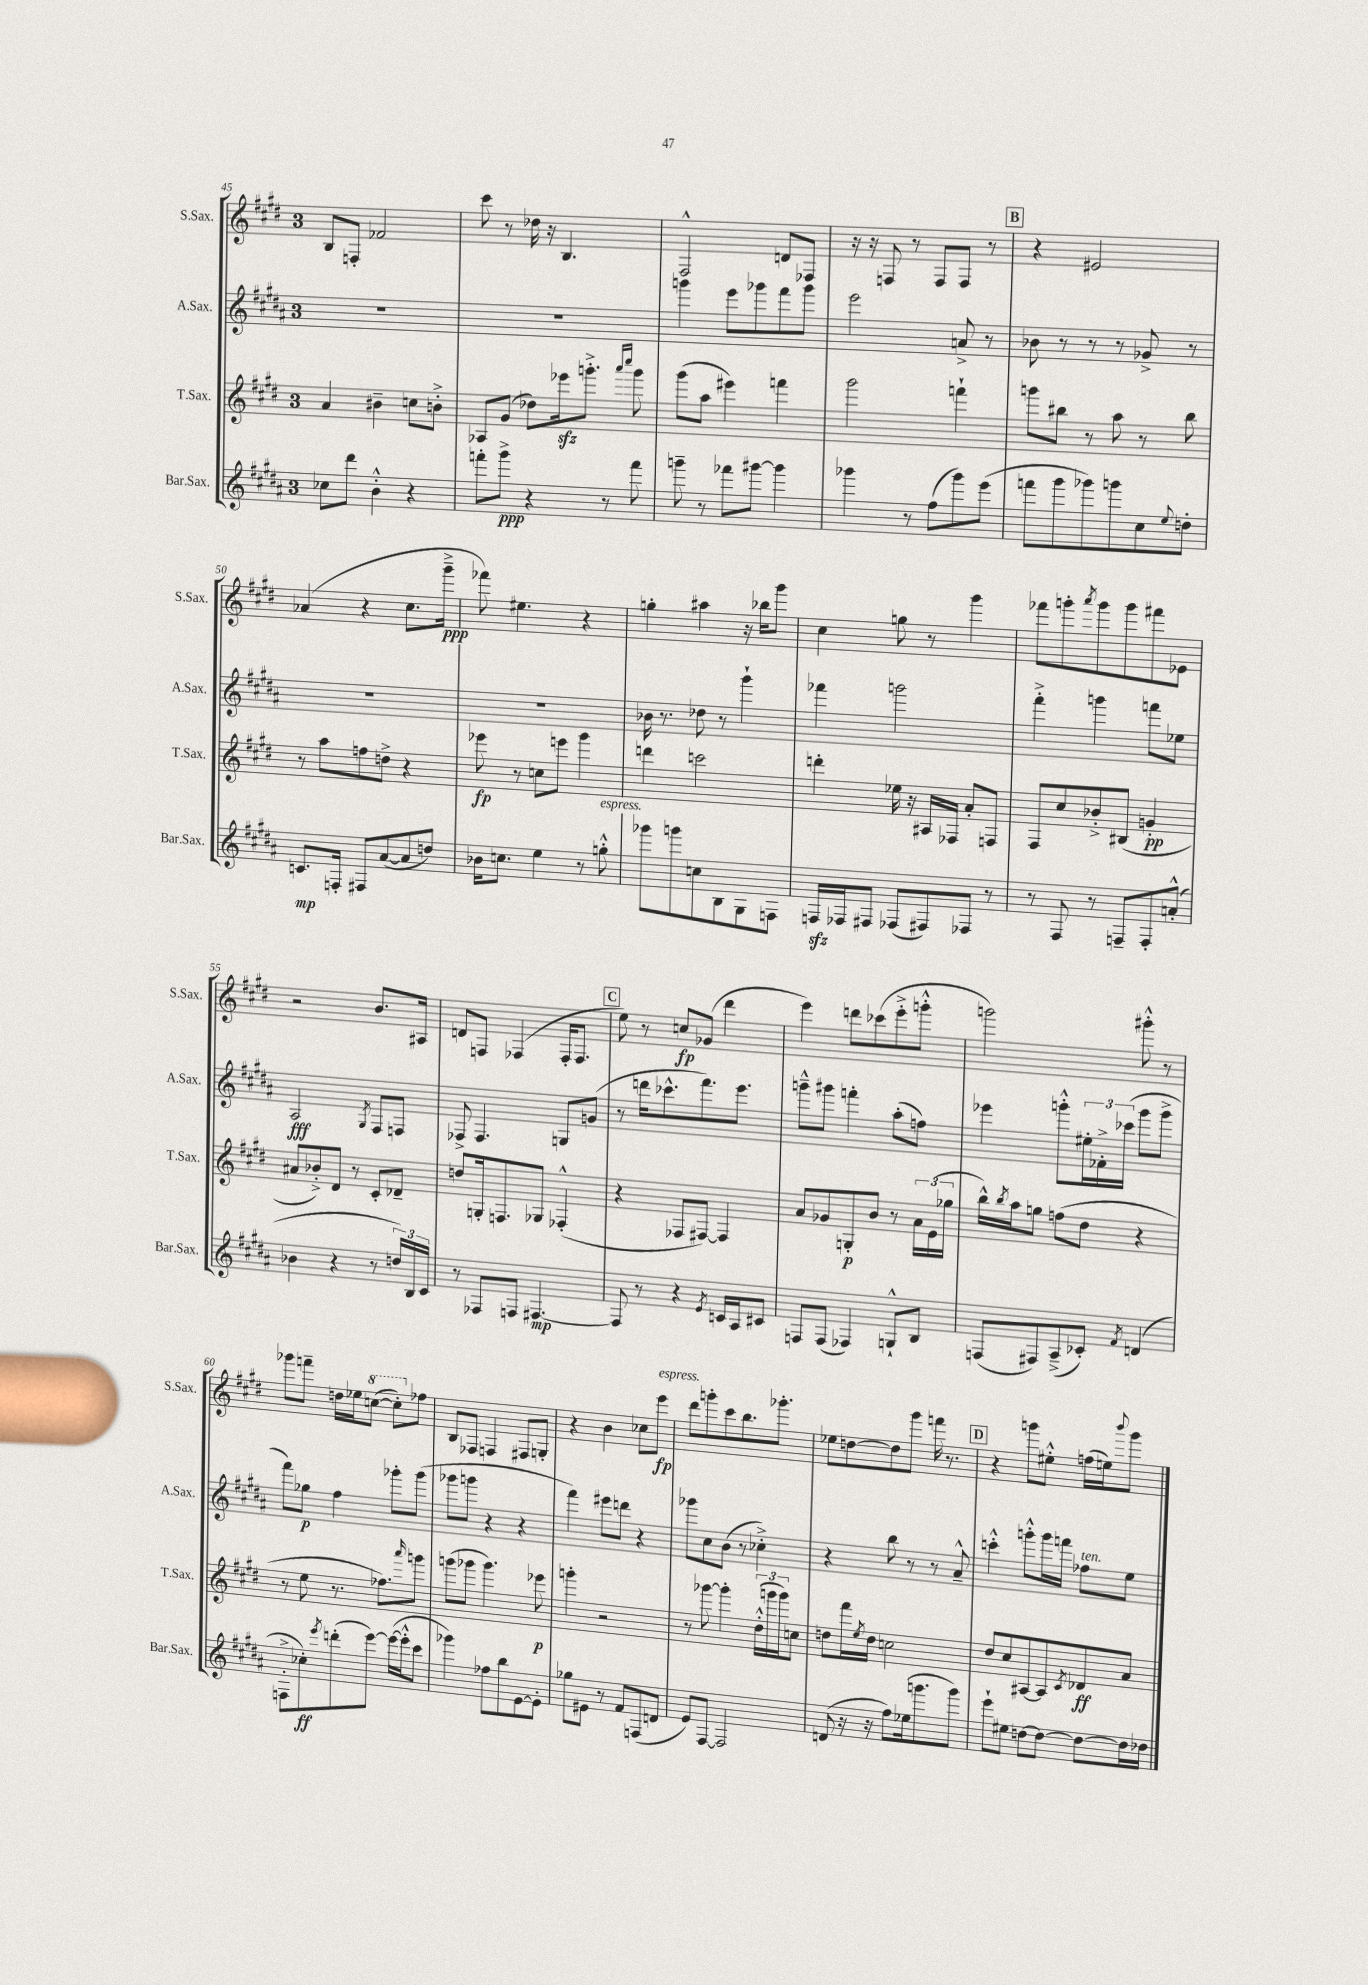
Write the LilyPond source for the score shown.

<<
\new StaffGroup <<
\new Staff = "s0" \with { instrumentName = "S.Sax." shortInstrumentName = "S.Sax." } {
    \clef treble \key e \major \once \override Staff.TimeSignature.style = #'single-digit \time 3/4
    b8 f8-. fes'2 |
    cis'''8 r8 des''16 r16 b4. |
    fis2-^ d'8 fes8 |
    r16 r16 f8 r8 f8 f8 r8 |
    \mark \markup { \box "B" } r4 eis'2 |
    aes'4( r4 cis''8. gis'''16--->\ppp |
    fes'''8) eis''4. r4 |
    g''4-. ais''4 r16 bes''16 gis'''8 |
    cis''4 g''8 r8 gis'''4 |
    fes'''8 g'''8-. \acciaccatura { a'''8 } g'''8 g'''8 fis'''8 ees'8 |
    r2 b'8. ais16 |
    d'8 f8 fes4( fes16-. fes8. |
    \mark \markup { \box "C" } e''8) r8 c''8\fp ges'8( dis'''4 |
    e'''4) d'''8 ces'''8( e'''8-.-> g'''8-.-^ |
    g'''2) gis'''8-.-^ r8 |
    ges'''8 f'''8-- d''16 ees''16 \ottava #1 c'''8~( c'''8-.) \ottava #0 fes''8 |
    b8 fes8 f4 fis8 g8-. |
    r4 b'4 ces''8 e'''8\fp^\markup { \italic "espress." } |
    dis'''8 g'''8-. cis'''8 b''8. ges'''8.-. |
    ees''8 d''8~ d''8 gis'''8 f'''16 r8. |
    \mark \markup { \box "D" } r4 g'''8 eis''8-.-^ f''16( e''16) \appoggiatura { b'''8 } g'''8 \bar "|." |
}
\new Staff = "s1" \with { instrumentName = "A.Sax." shortInstrumentName = "A.Sax." } {
    \clef treble \key b \major \once \override Staff.TimeSignature.style = #'single-digit \time 3/4
    R2. |
    R2. |
    g'''4 e'''8 ges'''8 fis'''8 ges'''8 |
    e'''2 a'8-> r8 |
    \mark \markup { \box "B" } bes'8 r8 r8 r8 ges'8-> r8 |
    R2. |
    R2. |
    bes'16 r8. des''8 r8 gis'''4-! |
    fes'''4 g'''2 |
    fis'''4-.-> g'''4 f'''8 ees''8 |
    ais2\fff \acciaccatura { gis8 } fis8 f8 |
    fes8-> fes4. g8 g'8( |
    \mark \markup { \box "C" } r8 d'''16 ces'''8.-^ fis'''8.) e'''8. |
    g'''8---^ gis'''8 f'''4-. ais''8-.( f''8) |
    ees'''4 g'''8-.-^ \tuplet 3/2 { eis''16-. fes'16-.-> ces'''16( } g'''8 g'''8-> |
    fis'''8) ges''8\p fis''4 ges'''8-. ges'''8( |
    ges'''8 g'''8 r4 r4 |
    fis'''4) eis'''8 d'''8 r4 |
    ges'''8 cis''8 b'8( r8 ces''4-.->) |
    r4 b''8 r8 r8 ais'8---^ |
    \mark \markup { \box "D" } c'''4-.-^ g'''8-.-^ g'''16 f'''16 fes''8^\markup { \italic "ten." } e''8 \bar "|." |
}
\new Staff = "s2" \with { instrumentName = "T.Sax." shortInstrumentName = "T.Sax." } {
    \clef treble \key e \major \once \override Staff.TimeSignature.style = #'single-digit \time 3/4
    a'4 bis'4-- c''8 b'8-.-> |
    aes8 gis'8( des''8) ees'''16\sfz g'''8.-.-> \grace { a'''16 cis''''16 } g'''8 |
    gis'''8( a''8 eis'''4) f'''4 |
    gis'''2 f'''4-! |
    \mark \markup { \box "B" } g'''8 bis''8 r8 a''8 r8 bis''8 |
    r8 a''8 f''8 d''8-> r4 |
    ees'''8\fp r8 c''8 e'''8 gis'''4 |
    d'''4 c'''2 |
    d'''4-. ees''16 r16 ais16 fes16 a'8-. f8 |
    fis8 cis''8 bes'8-.-> bis8( g'4-.\pp |
    ais'8 bes'8-.->) dis'8 r8 cis'8-. des'8-- |
    d''8 g16-. f8. ges8 fes4-.-^( |
    \mark \markup { \box "C" } r4 fes8 fis8~) fis4 |
    a'8 ges'8 g8-.\p b'8 r8 \tuplet 3/2 { a'16 e'16( ges''16 } |
    b''16-^) \acciaccatura { b''8 } a''16 g''8 f''8( dis''8 r4 |
    r8 e''8 r8. fes''8.) \grace { a'''16 } g'''8 |
    g'''8( ges'''8 ges'''4.) ees'''8\p |
    g'''4-. r2 |
    r8 ges'''8~ ges'''4-. \tuplet 3/2 { dis''16-.-^( g'''16 g'''16) } c''8 |
    d''8 fis'''16 \acciaccatura { e''8 } d''16 c''2 |
    \mark \markup { \box "D" } dis''8 cis''8 ais8~ ais8 \acciaccatura { cis'8 } des'8\ff a'8 \bar "|." |
}
\new Staff = "s3" \with { instrumentName = "Bar.Sax." shortInstrumentName = "Bar.Sax." } {
    \clef treble \key b \major \once \override Staff.TimeSignature.style = #'single-digit \time 3/4
    ces''8 dis'''8 b'4-.-^ r4 |
    f'''8-. gis'''8->\ppp r4 r8 f'''8 |
    g'''8-- r8 fes'''8 gis'''8~ gis'''4 |
    ges'''4 r8 fis''8( ges'''8) e'''8( |
    \mark \markup { \box "B" } f'''8 gis'''8 ges'''8) g'''8 cis''8 \appoggiatura { e''8 } d''8-. |
    c'8.\mp f16-. fis8 ais'8~( ais'8 d''8) |
    bes'16 c''8. e''4 r8 g''8-.-^^\markup { \italic "espress." } |
    ges'''8 g'''8 c''8 b8 gis8 f8 |
    f16\sfz fes16 fis8 fes8( fis8) fes8 r8 |
    r8 fis8 r8 f8-- f8-. a'8-.-^( |
    bes'4 r4 r8 \tuplet 3/2 { d''16) b16 cis'16 } |
    r8 fes8 f8 fis4.~\mp |
    \mark \markup { \box "C" } fis8 r8 r4 \acciaccatura { e'8 } c'16 ais16 cis'8 |
    f8 f8( fes4) g8-!-^ b8 |
    f8( fis8) ais8--->( ces'8-.) \acciaccatura { fis'8 } d'4( |
    f8-.-> ces''8-.\ff) \acciaccatura { e'''8 } d'''8-.( e'''8~) e'''16~( e'''16-.-^ cis'''8 |
    ges'''4) fes''8 b''8 e'8~ e'8-. |
    ges''8 eis'8 r8 fis'8 f8( d'8 |
    e'8) fis8~ fis2 |
    d'8( r16 r16 fis''8) ees''16( g'''8. g'''8) |
    \mark \markup { \box "D" } e'''8-! eis''8 d''8~ d''8~ d''8~ d''16 des''16 \bar "|." |
}
>>
>>
\layout { \context { \Score currentBarNumber = #45 } }
